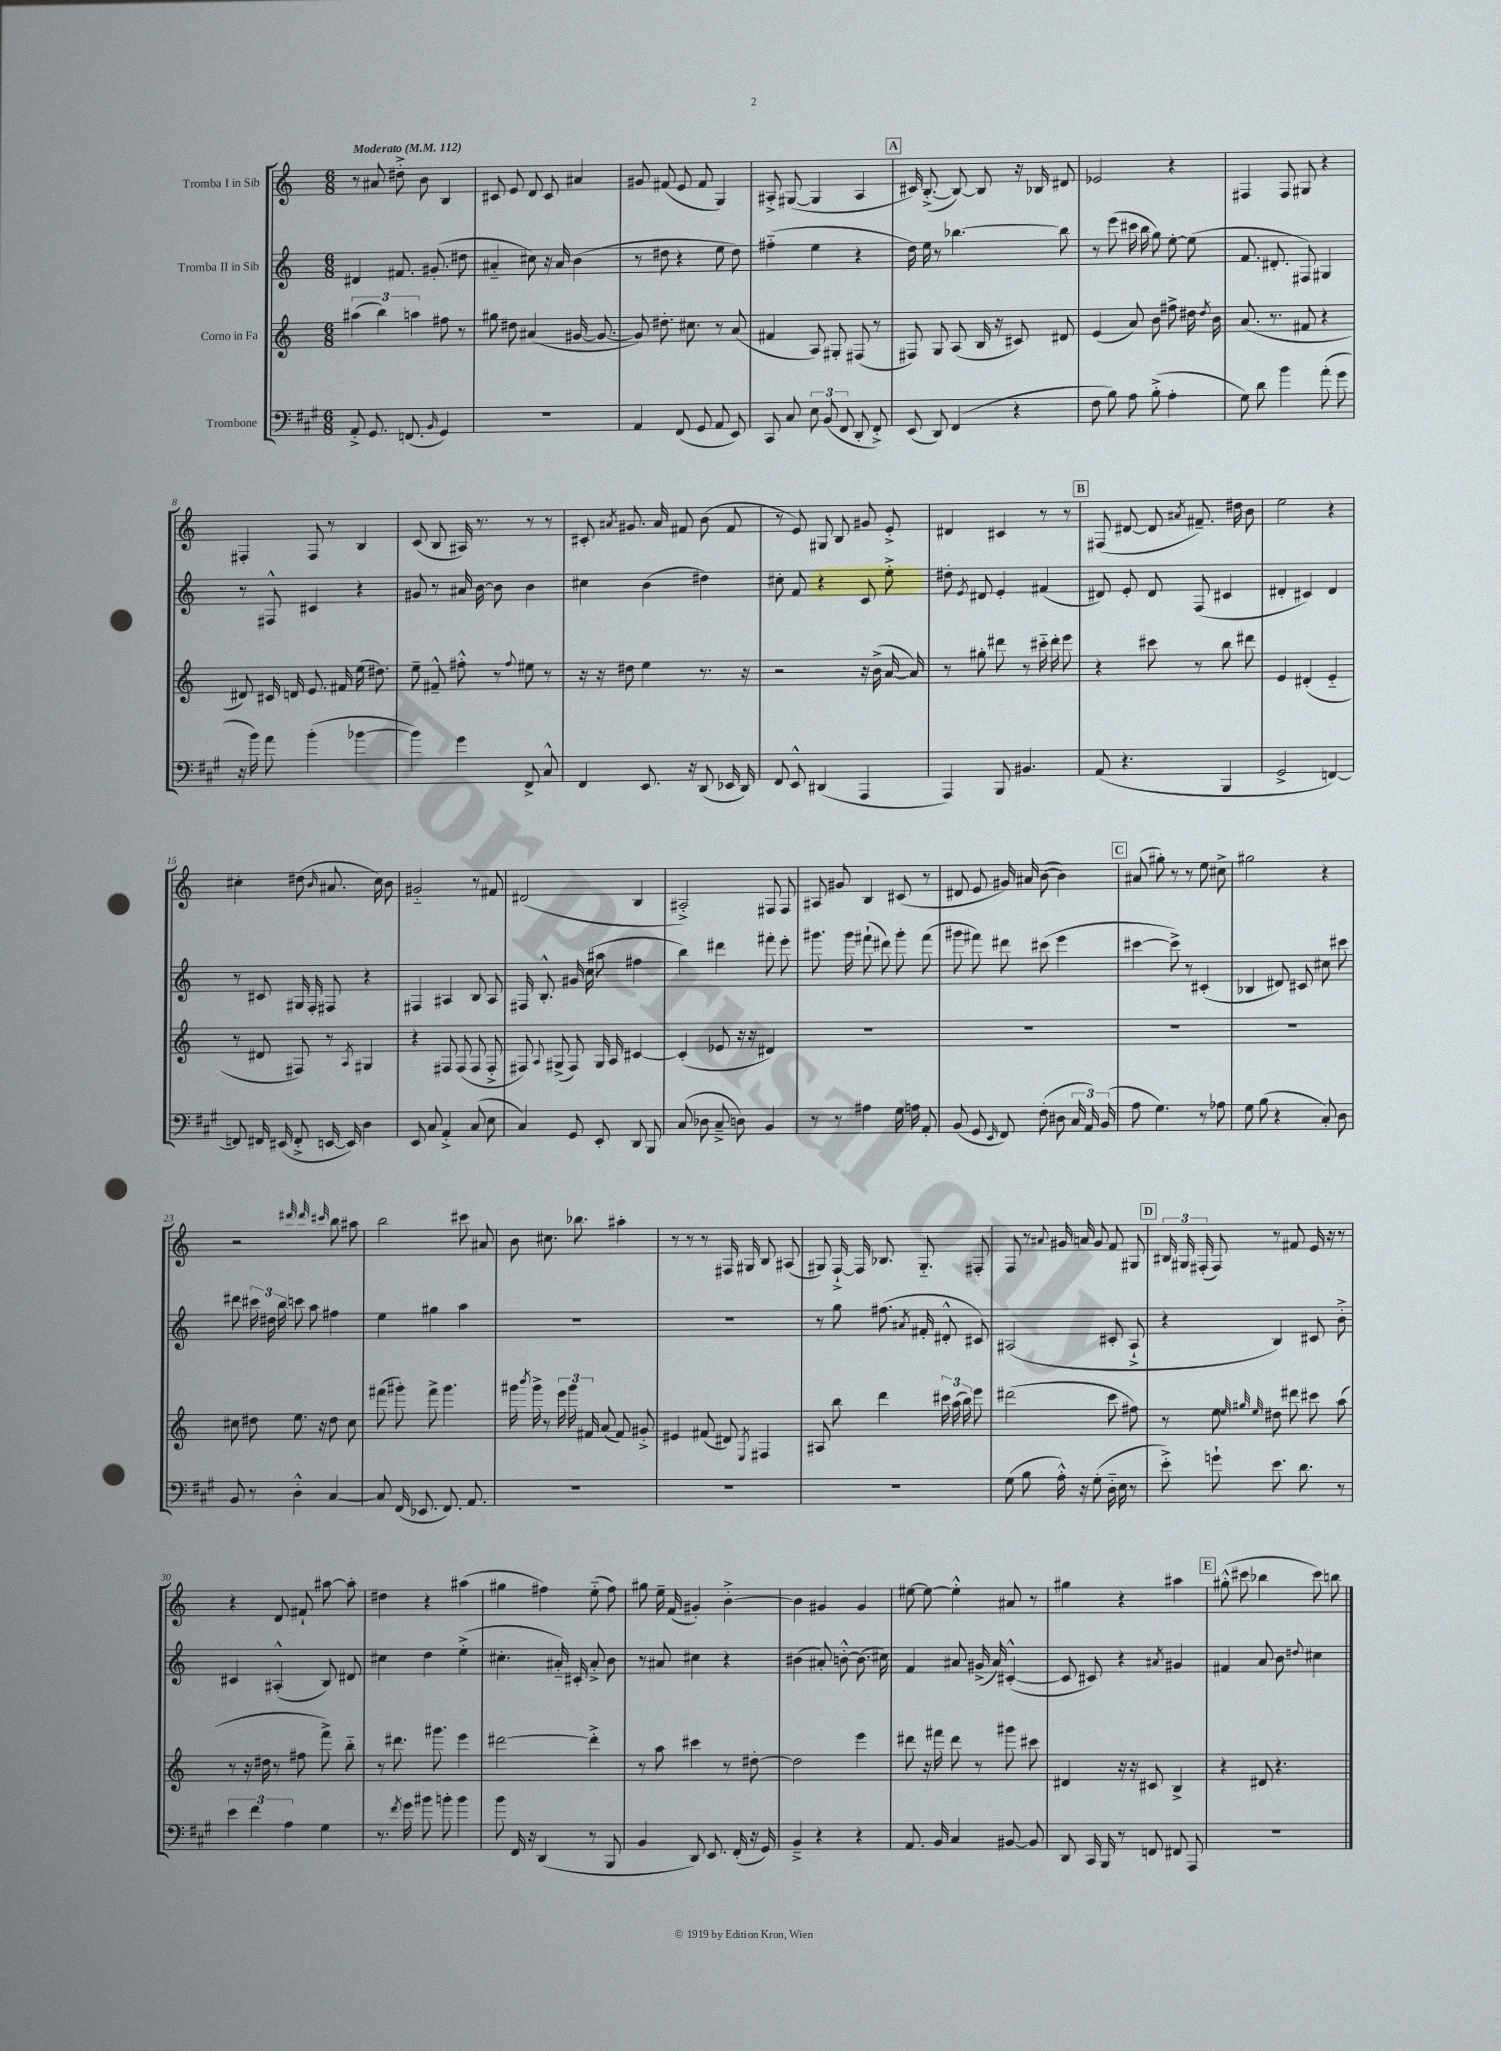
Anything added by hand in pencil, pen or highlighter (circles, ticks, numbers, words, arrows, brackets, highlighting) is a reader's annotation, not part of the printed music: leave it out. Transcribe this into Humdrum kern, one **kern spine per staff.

**kern	**kern	**kern	**kern
*part4	*part3	*part2	*part1
*staff4	*staff3	*staff2	*staff1
*I"Trombone	*I"Corno in Fa	*I"Tromba II in Sib	*I"Tromba I in Sib
*clefF4	*clefG2	*clefG2	*clefG2
*k[f#c#g#]	*k[]	*k[]	*k[]
*M6/8	*M6/8	*M6/8	*M6/8
*MM112	*MM112	*MM112	*MM112
=1	=1	=1	=1
!	!	!	!LO:TX:a:B:t=Moderato
8AA'^/	(6aa#X\	4d#X/	8r
8.GG#/	.	.	8a#X/
.	6bb\)	.	.
.	.	8.f#X/	8dd#X'^\
(8.FFn/	.	.	.
.	6aan\	.	.
.	.	.	8b\
.	.	(8.g#X'/	.
16qqBB/	.	.	.
4GG#/)	8ff#X\	.	4B/
.	8r	8dd#X\	.
=2	=2	=2	=2
2.r	8gg#X\	4a#X/	8c#X/
.	8dd#X\	.	8e/
.	(4a#X/	8cc#X\)	8d/
.	.	16r	8c#/
.	.	16a#/	.
.	[16g#X/	(4b\	4a#X/
.	8.g#/_	.	.
=3	=3	=3	=3
4AA/	8g#/])	8r	8g#X/
.	8.dd#X'\	8dd#X\	(8f#X/
(8FF#/	.	4r	8e/
.	8.cc#X\	.	.
8GG#/	.	.	8f#/
8AA/	8r	8ee\	4G/)
8EE/)	(8a/	8dd#\)	.
=4	=4	=4	=4
8CC#/	4f#X/	(4ff#X\	8A#X'^/
8C#/	.	.	([8G#X/
12E\	8A/)	4ee\	4G#/]
(12BB/	.	.	.
.	8G#X'/	.	.
12FF#/	.	.	.
8DD'/	(8F#X/	4r	4A#/
8FF#'^/)	8r	.	.
!!LO:REH:place=s1:t=A
=5	=5	=5	=5
(8EE/	8F#X/)	16dd\)	16c#X/)
.	.	16ee\	([8.B'^/
8DD/)	8G/	8r	.
(4FF#/	(8A/	[4.bb-X\	8B/_)
.	16B/	.	8B/]
.	16r	.	.
4r	8c#X/)	.	16r
.	.	.	16B-X/
.	8d#X/	8bb-\]	8d#X/
=6	=6	=6	=6
8F#\	(4e/	8r	2e-X/
8B\)	.	(8eee\	.
8A\	8a/)	16ccc#X\	.
.	.	16bb\	.
(8B'^\	8b\	8gg\)	.
4A'\	8ff#X^\	[8ee'\	4r
.	16dd#X\	(8ee\]	.
.	8qdd#/	.	.
.	16b\	.	.
=7	=7	=7	=7
8G#\)	(8.a/	8.f/	4F#X/
8d\	.	.	.
.	8.r	8.d#X'/	.
4b\	.	.	8F#/
.	8f#X/	8F#X/)	8G#X/
(8a'\	4r	4G#X/	4r
8g#\	.	.	.
!!LO:LB:g=z
=8	=8	=8	=8
16r	8d#X/)	8r	4F#X'/
16b\)	.	.	.
8a\	16c#X/	8F#X^^/	.
.	16dn/	.	.
(4b'\	8.e/	4c#X/	8F#/
.	.	.	8r
.	16f#X/	.	.
[4b-X\	(16ee\	4r	4B/
.	8.dd#X\)	.	.
=9	=9	=9	=9
4b-\])	8ee~\	8g#X/	(8c/
.	8f#X~^^/	8r	8B/
4g#\	8ff#X'^^\	16a#X/	16A#X/)
.	.	[16b\	8.r
.	8r	8b\]	.
.	8qqff#/	.	.
8FF#^/	8ee#X\	4b\	8r
8C#^^/	8r	.	8r
=10	=10	=10	=10
4FF#/	16r	4cc#X\	8c#X'/
.	16r	.	.
.	.	.	8qa#X/
.	8dd#X\	.	8.g#X/
8.EE/	4ee\	(4b\	.
.	.	.	16a#/
.	.	.	8f#X/
16r	.	.	.
(8DD/	8.r	4dd#X\)	(8b\
16EE-X/	.	.	8f#/
16DD/)	16r	.	.
=11	=11	=11	=11
8FF#/	2r	8cc#X'\	8r
8EE^^/	.	8f/	8e/)
(4DD#X/	.	4r	8G#X/
.	.	.	8B/
4AAA/	16r	8c/	8g#X/
.	(16b^\	.	.
.	[16a/	8ee'^\	8e'^/
.	16a/])	.	.
=12	=12	=12	=12
4AAA/)	8r	8dd#X'\	4d#X/
.	.	8qe/	.
.	8gg#X'\	8d#X/	.
8BBB/	8ddd#X\	4e'/	4c#X/
4.BB#X/	8r	.	.
.	16ccc#X\	(4f#X/	8r
.	16ddd#'\	.	.
.	8eee\	.	8r
!!LO:REH:place=s1:t=B
=13	=13	=13	=13
(8AA/	4r	8d#X/)	(8F#X/
4.r	.	8e'/	[8d#X/
.	8ccc#X\	8d#/	8d#/]
.	.	.	8qa#X/
.	8r	(8F/	8.f#X~/)
4BBB/	8bb\	4c#X/	.
.	.	.	16dd#X\
.	8ddd#X\	.	8b\
=14	=14	=14	=14
2GG#^/	4e/	4d#X'/	2ee\
.	(4d#X'/	4c#X/)	.
[4FFn/)	4e/	4d#/	4r
!!LO:LB:g=z
=15	=15	=15	=15
8FFn/]	8r	8r	4cc#X'\
16FF#X/	8d#X/	8c#X/	.
(16EE#X/	.	.	.
8FF#'^/	8F#X/)	16G#X/	(8dd#X\
.	.	16F'/	.
.	.	.	16qqb/
[16EEn/	8r	8F#X/	8.a#X/
16EE/])	.	.	.
.	8qA/	.	.
4D\	4G#X/	4r	.
.	.	.	16cc#\)
.	.	.	8b\
=16	=16	=16	=16
8EE/	4r	4F#X/	2g#X/
8C#/	.	.	.
4AA'^/	8F#X/	4A#X/	.
.	(8F#/	.	.
(8C#/	8F#/	8B/	8r
8E\	8F#'^/	8A#/	8f#X/
=17	=17	=17	=17
4C#/)	8F#X/)	16F#X/	(2d#X/
.	.	8.B'^^/	.
.	8qqA/	.	.
.	(8G#X^/	.	.
8GG#/	8F#/)	16g#X/	.
.	.	(16cc\	.
8EE'/	16G#/	8aa#X\	.
.	16A/	.	.
8DD/	[4c#X/	4ff#X\	4B/
8BBB/	.	.	.
=18	=18	=18	=18
(8C#/	(4c#'/]	4bb\)	2A#X'^/)
8D-X\	.	.	.
8C#~^/	8e-X/	4ddd#X\	.
8Dn\)	16r	.	.
.	16r	.	.
4BB/	4d#X/)	8fff#X'\	8F#X/
.	.	8eee'\	8F#/
=19	=19	=19	=19
8r	2.r	8.ggg#X\	8A#X/
8r	.	.	8g#X/
.	.	16ggg#\	.
4A#X\	.	(8fff#X`\	4B/
.	.	8ddd#X\)	.
16G#\	.	8ggg#'\	(8c#X/
16An\	.	.	.
8AA'/	.	(8fff#\	8r
=20	=20	=20	=20
(8BB/	2.r	8ggg#X\	8d#X/
8GG#/	.	8fff#X\)	8e/
16qqEE/	.	.	.
8FF#/)	.	8ddd#X\	16g#X/)
.	.	.	16a#X/
(8F#'\	.	(8ccc#X\	([8b\
8D#X\	.	4eee\	4b\])
24C#/	.	.	.
24AA/)	.	.	.
(24BB/	.	.	.
!!LO:REH:place=s1:t=C
=21	=21	=21	=21
8A\	2.r	[4ccc#X\	(8a#X/
4.G#\)	.	.	8gg#X'\)
.	.	8ccc#^\])	8r
.	.	8r	8r
8r	.	(4c#X'/	8ee\
8A-X\	.	.	8cc#X^\
=22	=22	=22	=22
8G#\	2.r	4B-X/	2gg#X\
(8B\	.	.	.
4r	.	8d#X/)	.
.	.	8c#X/	.
8C#'/)	.	8cc#X\	4r
8D\	.	8ccc#X\	.
!!LO:LB:g=z
=23	=23	=23	=23
8BB/	8cc#X\	8ddd#X\	2r
8r	8dd#X\	24ccc#X\	.
.	.	24dd#X\	.
.	.	24bb\	.
4D'^^\	8.ee\	8cccn\	.
.	.	8aa\	.
.	16r	.	.
.	.	.	32qqddd#X/
.	.	.	32qqddd#/
.	.	.	32qqccc#X/
[4C#/	8dd#\	4ff#X\	8bb\
.	8cc#\	.	8aa#X\
=24	=24	=24	=24
8C#/]	(8fff#X\	4ee\	2bb\
(16FF#/	8ggg#X'\)	.	.
8.EE-X/	.	.	.
.	8fff#^\	4gg#X\	.
8.FF#/)	4.ggg#\	.	.
.	.	4aa\	8ccc#X\
8.AA/	.	.	.
.	.	.	8a#X/
=25	=25	=25	=25
2.r	16ggg#X\	2.r	8b\
.	8qbbb/	.	.
.	16ggg#^\	.	.
.	8r	.	8.cc#X\
.	24eee\	.	.
.	24ggg#\	.	.
.	.	.	8.bb-X\
.	24f#X/	.	.
.	(8a/	.	.
.	8f#/)	.	4aa#X'\
.	8g#X'^/	.	.
=26	=26	=26	=26
2.r	4e#X/	2.r	8r
.	.	.	8r
.	(8f#X/	.	8r
.	8d#X/)	.	16F#X/
.	.	.	16G#X/
.	8qE/	.	.
.	4F#X/	.	8B/
.	.	.	(8A#X/
=27	=27	=27	=27
2.r	8A#X/	8r	8G#X/)
.	8bb\	8gg\	[16F`^/
.	.	.	16F/]
.	4ddd\	(8.ff#X\	8.B-X/
.	.	8qa#X/	.
.	.	16f#X'/	8.G#/
.	24ccc#X\	8d#X'^^/	.
.	(24aa\	.	.
.	24bb\)	.	.
.	8eee\	8c#X/)	8F#X'/
=28	=28	=28	=28
(8G#\	(2ddd#X\	(2A#X/	8F/
8B\	.	.	8r
.	.	.	8qqa#X/
16A'^^\)	.	.	16g#X/
16r	.	.	16an/
(8G#'\	.	.	8g#/
16D\	8ccc\	8c#X'/	8f/
16E\	.	.	.
8r	8ff#X\)	8A#`^/	8G#X/
!!LO:REH:place=s1:t=D
=29	=29	=29	=29
8e'^\)	8r	4r	24B#X/
.	.	.	24G#X/
.	.	.	(24F#X'/
8gn`\	8ee\	.	8F#/)
.	32qqee/	.	.
.	32qqgg#X/	.	.
.	32qqee/	.	.
8.e\	8dd#X\	4B/)	8r
.	8ddd#X\	.	8f#X/
8.d\	.	.	.
.	8ccc#X\	8c#X/	16e/
.	.	.	16r
8r	(8aa\	8b'^\	8r
!!LO:LB:g=z
=30	=30	=30	=30
6e\	8r	4c#X/	4r
.	16r	.	.
6f#\	.	.	.
.	16dd#X\	.	.
.	8r	(4A#X'^^/	8d/
6A\	.	.	.
.	8ff#X\	.	8f#X`/
4G#\	8fff^\)	8B/)	[8aa#X\
.	8bb\	8d#X/	8aa#'\]
=31	=31	=31	=31
8.r	8r	4cc#X\	4dd#X\
.	8.ddd#X\	.	.
8qf#/	.	.	.
16g#\	.	.	.
8b#X\	.	4dd\	4r
.	8.ggg#X\	.	.
8bn'\	.	.	.
4b\	4eee\	(4ee'^\	(4aa#X\
=32	=32	=32	=32
8b\	[2ddd#X\	4.cc#X'\	4gg#X\
16FF#/	.	.	.
16r	.	.	.
(4DD/	.	.	4ff#X\)
.	.	16a#X/)	.
.	.	16c#X'/	.
8r	4ddd#'^\]	8a#'^/	(8ee\
8BBB/	.	8b\	8ff#\)
=33	=33	=33	=33
4BB/	8r	8r	8gg#X\
.	8aa\	8a#X/	16ee~\
.	.	.	(16f/
8DD/)	4ccc#X\	4cc#X\	4g#X'/)
8.EE/	.	.	.
.	8r	4r	[4b'^\
(16FF#'/	.	.	.
16r	[8dd#X'\	.	.
16GG#/)	.	.	.
=34	=34	=34	=34
4BB~^/	2dd#\]	(4b#X\	4b\]
4r	.	8a#X'/)	4g#X/
.	.	[8bn'^^\	.
4r	4eee\	(8.b\]	4g#/
.	.	16cc#X\)	.
=35	=35	=35	=35
8.AA/	8ddd#X\	4f/	[8ee#X\
.	16r	.	8ee#\_
16BB/	16fff#X\	.	.
4C#/	8ddd#\	8a#X/	4ee#'^^\]
.	8r	(16g#X^/	.
.	.	16a#/)	.
[8BB#X/	8ggg#X\	([4c#X'^^/	8a#X/
8BB#/]	8ccc#X\	.	8r
=36	=36	=36	=36
8DD/	4d#X/	8c#/]	4gg#X\
16CC#/	.	8c#X/)	.
16BBB/	.	.	.
8r	16r	4r	4r
.	16r	.	.
8FFn/	8c#X/	.	.
.	.	8qa#X/	.
8FF#X/	4B^/	4g#X/	4aa#X\
8AAA/	.	.	.
!!LO:REH:place=s1:t=E
=37	=37	=37	=37
2.r	4r	4f#X/	(8gg#X'^^\
.	.	.	8ccc#X\
.	8d#X/	8a/	4bb-X\
.	4.r	8b\	.
.	.	8qqdd#X/	.
.	.	4cc#X\	8ccc#\)
.	.	.	8bbn\
==	==	==	==
*-	*-	*-	*-
